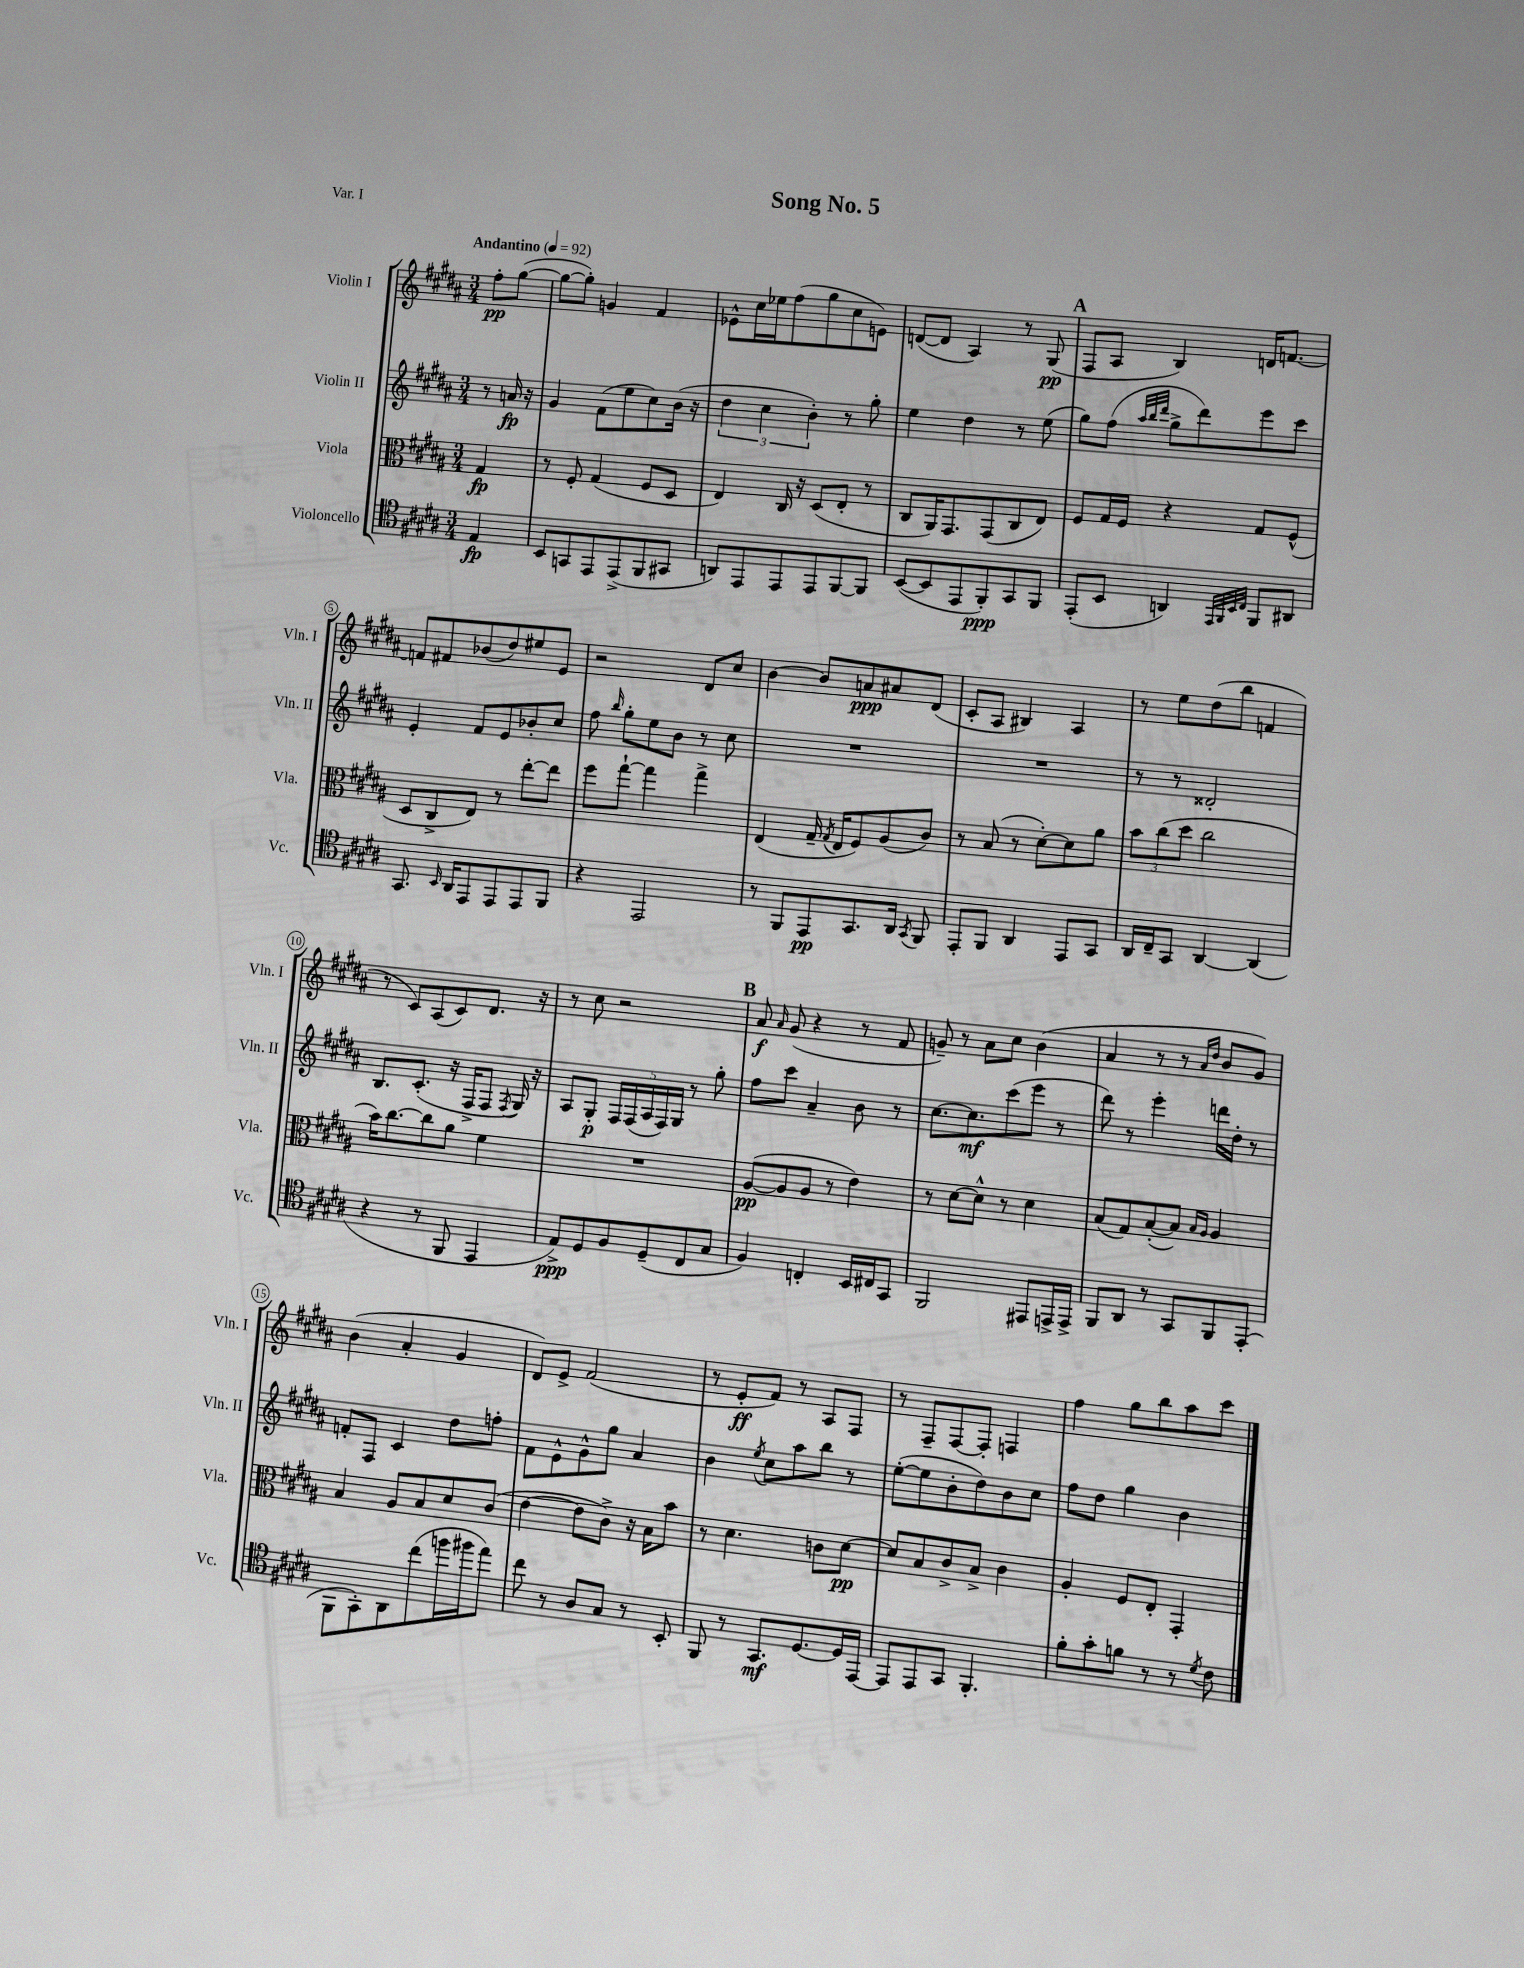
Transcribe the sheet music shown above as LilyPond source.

\header { title = "Song No. 5" piece = "Var. I" }
<<
\new StaffGroup <<
\new Staff = "s0" \with { instrumentName = "Violin I" shortInstrumentName = "Vln. I" } {
    \clef treble \key b \major \numericTimeSignature \time 3/4 \partial 4 \tempo "Andantino" 4 = 92
    \autoBeamOff fis''8[-.\pp gis''8]~( |
    gis''8[~ gis''8]-.) g'4 fis'4 |
    ees'8[-^ cis''16 ees''16 fis''8( gis''8 cis''8 e'8]) |
    d'8[~( d'8] ais4) r8 gis8\pp( |
    \mark \markup { \bold "A" } fis8[ ais8] b4) d'16[ f'8.]~ |
    f'8[ fis'8 bes'8( dis''8) eis''8 e'8] |
    r2 dis'8[ cis''8] |
    b'4~ b'8[ a'8\ppp ais'8 dis'8]( |
    cis'8[-. ais8] bis4) ais4 |
    r8 e''8[ dis''8( b''8] f'4 |
    r8 cis'8[) ais8( cis'8) dis'8.] r16 |
    r8 cis''8 r2 |
    \mark \markup { \bold "B" } ais'8\f \grace { ais'16 } gis'8( r4 r8 fis'8 |
    g'8--) r8 ais'8[ cis''8] b'4( |
    ais'4 r8 r8 \grace { ais'16[ dis''16] } b'8[ gis'8]) |
    b'4( ais'4-. gis'4 |
    dis'8[) e'8]-> fis'2( |
    r8 e'8[-.\ff fis'8]) r8 ais8[ fis8] |
    r8 fis8[-- fis8~ fis8]-. f4 |
    fis''4 gis''8[ b''8 ais''8 cis'''8] \bar "|." |
}
\new Staff = "s1" \with { instrumentName = "Violin II" shortInstrumentName = "Vln. II" } {
    \clef treble \key b \major \numericTimeSignature \time 3/4 \partial 4
    \autoBeamOff r8 a'16\fp r16 |
    gis'4 fis'8[( e''8 cis''8) b'16]( r16 |
    \tuplet 3/2 { dis''4 cis''4 b'4-.) } r8 gis''8-. |
    e''4 dis''4 r8 e''8( |
    \mark \markup { \bold "A" } gis''8[) fis''8]( \grace { ais''32[ b''32 dis'''32] } gis''8[-> dis'''8) e'''8 cis'''8] |
    e'4-. fis'8[ e'8 bes'8-. cis''8] |
    fis''8 \grace { b''16 } gis''8[-. e''8 b'8] r8 cis''8 |
    R2. |
    R2. |
    r8 r8 disis'2-. |
    b8.[ cis'8.]-.( r16 fis16[-> fis8] \acciaccatura { fis8 } gis16) r16 |
    ais8[ gis8]-.\p \tuplet 5/4 { fis16[ fis16( ais16 fis16) gis16] } r8 gis''8-. |
    \mark \markup { \bold "B" } fis''8[ cis'''8] ais'4-- b'8 r8 |
    cis''8.[~ cis''8.\mf cis'''8( e'''8] r8 |
    dis'''8) r8 e'''4-. d'''16[ dis''16]-. r8 |
    f'8[-. fis8] cis'4 dis''8[ f''8]-. |
    fis'8[ e'8-^ gis'8-^ gis''8] ais'4 |
    b'4 \acciaccatura { e''8 } cis''8[ ais''8 b''8] r8 |
    e''8[~-.( e''8 b'8-. dis''8) b'8 cis''8] |
    fis''8[ dis''8] gis''4 b'4 \bar "|." |
}
\new Staff = "s2" \with { instrumentName = "Viola" shortInstrumentName = "Vla." } {
    \clef alto \key b \major \numericTimeSignature \time 3/4 \partial 4
    \autoBeamOff gis4\fp |
    r8 fis8-. gis4( fis8[ dis8] |
    e4) cis16 r16 dis8[( e8]-. r8 |
    cis8[ ais,16) gis,8. gis,8( cis8 e8]) |
    \mark \markup { \bold "A" } fis8[ gis16 fis16] r4 gis8[ fis8]-^( |
    dis8[ cis8-> e8]) r8 e''8[~-. e''8] |
    fis''8[ gis''8]~-! gis''4 gis''4-> |
    e4( gis16-- \acciaccatura { gis8 } e16[ fis8) ais8( cis'8]) |
    r8 b8( r8 dis'8[~-.) dis'8 ais'8] |
    \tuplet 3/2 { b'8[ cis''8( dis''8] } cis''2 |
    b'16[) cis''8.~ cis''8 ais'8] fis'4 |
    R2. |
    \mark \markup { \bold "B" } ais8[~\pp( ais8 ais8] r8 e'4) |
    r8 dis'8[~ dis'8]-^ r8 dis'4 |
    b8[( gis8) b8~-.( b8]) \grace { b16[ ais16] } ais4 |
    b4 ais8[ b8 dis'8 cis'8]( |
    e'4~ e'8[ cis'8]->) r16 b16[ b'8] |
    r8 dis'4. c'8[ dis'8]~\pp |
    dis'8[ b8 cis'8-> b8]-> cis'4 |
    ais4-. fis8[ e8]-. gis,4-. \bar "|." |
}
\new Staff = "s3" \with { instrumentName = "Violoncello" shortInstrumentName = "Vc." } {
    \clef tenor \key b \major \numericTimeSignature \time 3/4 \partial 4
    \autoBeamOff e4\fp |
    b,8[ g,8 e,8 e,8->( fis,8 gis,8] |
    a,8[) e,8 e,8 e,8 fis,8~ fis,8] |
    b,8[~( b,8 e,8 fis,8-.\ppp) gis,8 fis,8] |
    \mark \markup { \bold "A" } e,8[-.( b,8] a,4) \grace { e,32[ fis,32 b,32 cis32] } fis,8[ ais,8] |
    gis,8. \grace { b,16 } ais,16[ e,8 e,8 e,8 fis,8] |
    r4 e,2 |
    r8 fis,8[ e,8\pp gis,8. ais,16] \acciaccatura { gis,8 } fis,8 |
    e,8[-. fis,8] ais,4 e,8[ gis,8] |
    ais,16[ cis16-- gis,8] ais,4~ ais,4( |
    r4 r8 fis,8 e,4 |
    e8[->\ppp) dis8 fis8 dis8--( cis8 gis8] |
    \mark \markup { \bold "B" } fis4) c4-. b,16[ cis16 gis,8] |
    fis,2 eis,8[ e,16-> e,16]-> |
    fis,8[ ais,8] r8 gis,8[ fis,8 e,8]-.( |
    fis,8[ gis,8-.) ais,8 cis''8( f''16 fis''16 e''8]) |
    cis''8 r8 ais8[ gis8] r8 b,8-. |
    fis,8 r8 gis,8.[\mf dis8.~ dis16 e,16]~ |
    e,8[ e,8 gis,8] fis,4.-. |
    fis'8[-. gis'8-. f'8] r8 r8 \acciaccatura { dis'8 } cis'8 \bar "|." |
}
>>
>>
\layout { \context { \Score \override BarNumber.stencil = #(make-stencil-circler 0.1 0.3 ly:text-interface::print) } }
